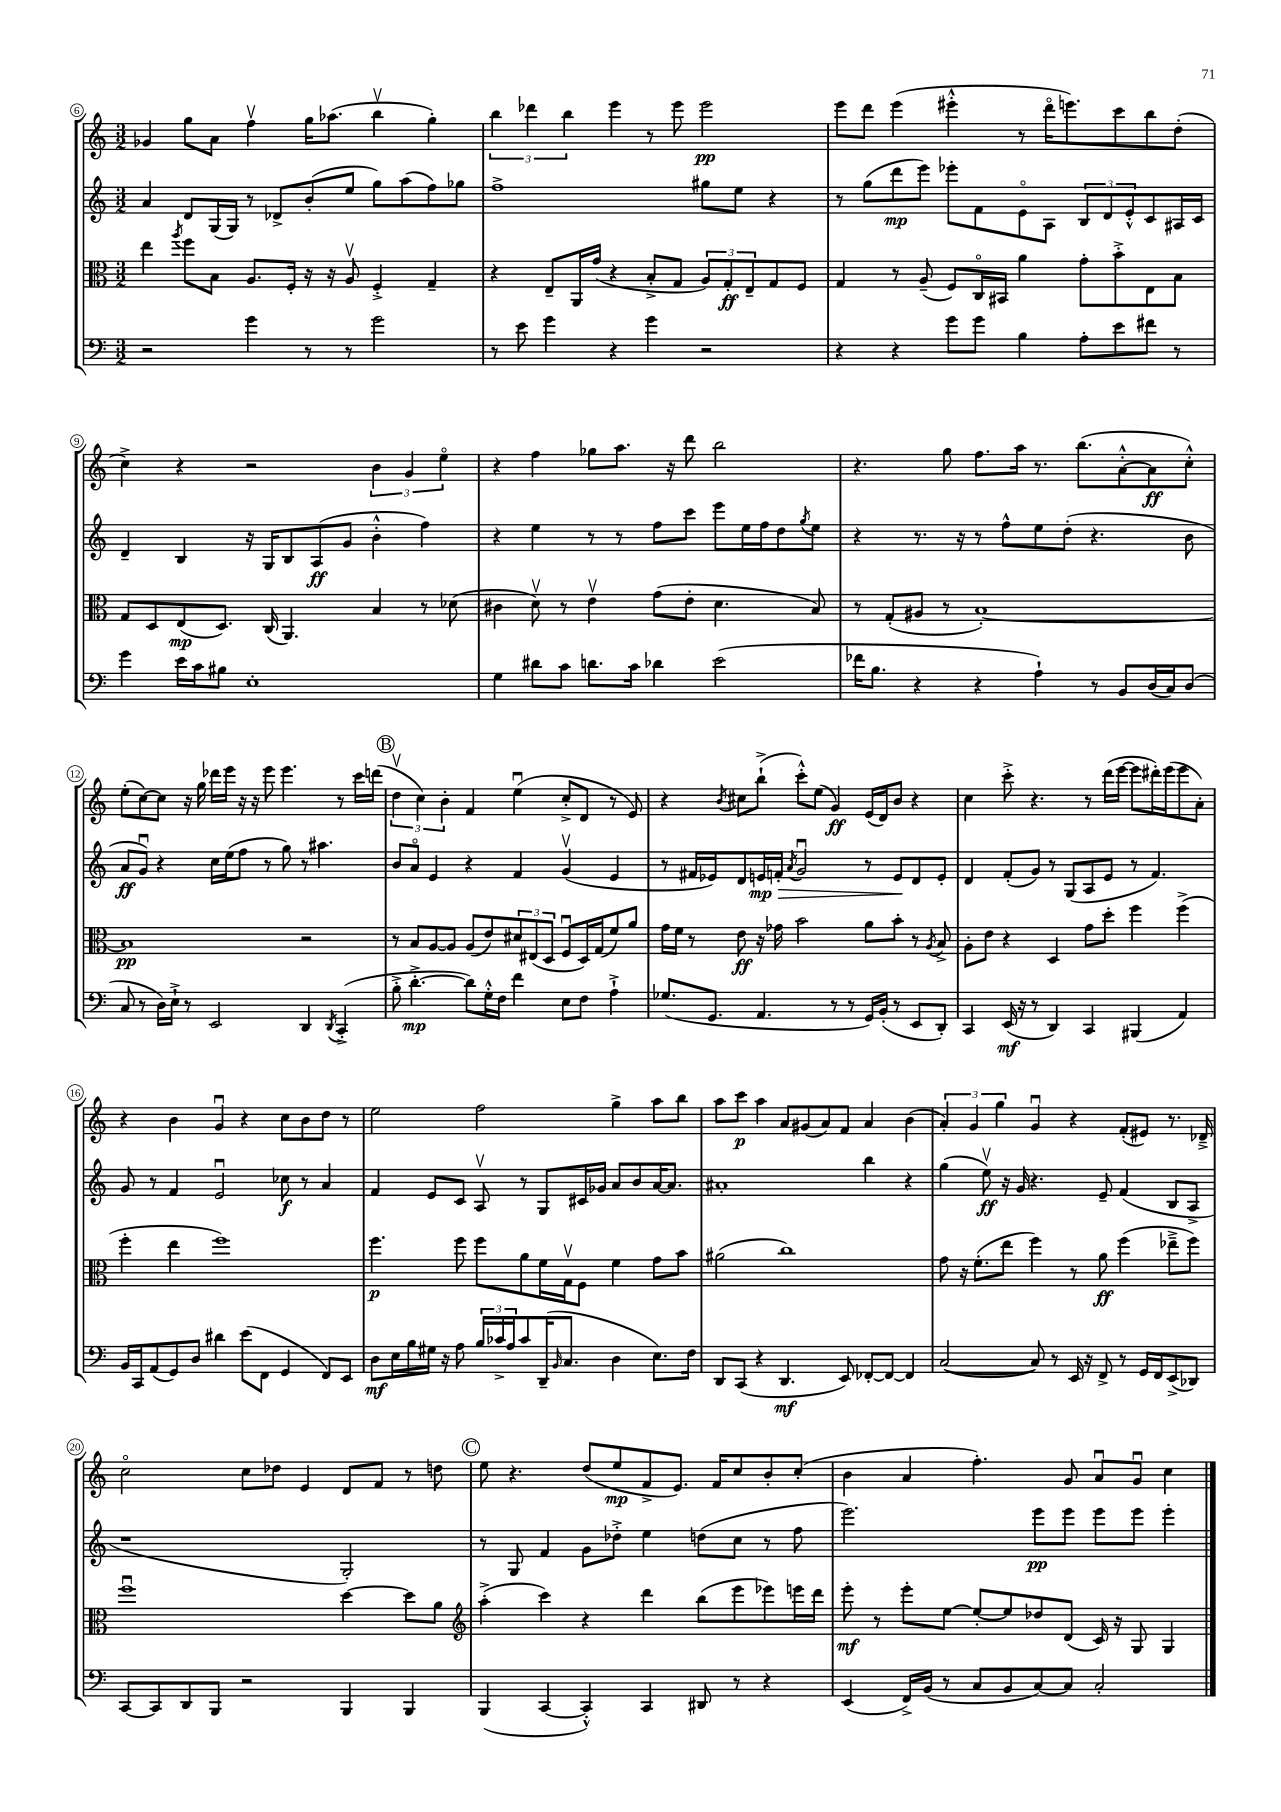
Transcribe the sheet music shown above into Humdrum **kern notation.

**kern	**dynam	**kern	**dynam	**kern	**dynam	**kern	**dynam
*part4	*part4	*part3	*part3	*part2	*part2	*part1	*part1
*staff4	*staff4	*staff3	*staff3	*staff2	*staff2	*staff1	*staff1
*clefF4	*	*clefC3	*	*clefG2	*	*clefG2	*
*k[]	*	*k[]	*	*k[]	*	*k[]	*
*M3/2	*	*M3/2	*	*M3/2	*	*M3/2	*
=6	=6	=6	=6	=6	=6	=6	=6
2r	.	4ee\	.	4a/	.	4g-X/	.
.	.	8qaa/	.	.	.	.	.
.	.	8ff\L	.	8d/L	.	8gg\L	.
.	.	8B\J	.	(16G/L	.	8a\J	.
.	.	.	.	16G/JJ)	.	.	.
4g\	.	8.A/L	.	8r	.	4ffv\	.
.	.	.	.	8d-X^/L	.	.	.
.	.	16F'/Jk	.	.	.	.	.
8r	.	16r	.	(8b'/	.	16gg\KL	.
.	.	16r	.	.	.	(8.aa-X\J	.
8r	.	8Av/	.	8ee/J	.	.	.
2g\	.	4F'^/	.	8gg\L)	.	4bbv\	.
.	.	.	.	(8aa\	.	.	.
.	.	4G~/	.	8ff\)	.	4gg'\)	.
.	.	.	.	8gg-X\J	.	.	.
=7	=7	=7	=7	=7	=7	=7	=7
8r	.	4r	.	1ff^	.	6bb\	.
8e\	.	.	.	.	.	.	.
.	.	.	.	.	.	6ddd-X\	.
4g\	.	8E~/L	.	.	.	.	.
.	.	.	.	.	.	6bb\	.
.	.	16AA/L	.	.	.	.	.
.	.	(16g/JJ	.	.	.	.	.
4r	.	4r	.	.	.	4eee\	.
4g\	.	8B'^/L	.	.	.	8r	.
.	.	8G/J	.	.	.	8eee\	.
2r	.	12A/L)	.	8gg#X\L	.	2eee\	pp
.	.	12G'/	ff	.	.	.	.
.	.	.	.	8ee\J	.	.	.
.	.	12E~/	.	.	.	.	.
.	.	8G/	.	4r	.	.	.
.	.	8F/J	.	.	.	.	.
=8	=8	=8	=8	=8	=8	=8	=8
4r	.	4G/	.	8r	.	8eee\L	.
.	.	.	.	(8gg\L	.	8ddd\J	.
4r	.	8r	.	8ddd\	mp	(4eee\	.
.	.	(8A~/	.	8eee\J)	.	.	.
8g\L	.	8F/L)	.	8eee-X'\L	.	4eee#X'^^\	.
8g\J	.	16C/L	.	8f\	.	.	.
.	.	16BB#X/JJ	.	.	.	.	.
4B\	.	4a\	.	8e\	.	8r	.
.	.	.	.	8A\J	.	16ddd\KL	.
.	.	.	.	.	.	8.eeen\)	.
8A'\L	.	8g'\L	.	12B/L	.	.	.
.	.	.	.	12d/	.	.	.
8e\	.	8b'^\	.	.	.	8ccc\	.
.	.	.	.	12e'^^/	.	.	.
8f#X\J	.	8E\	.	8c/	.	8bb\	.
8r	.	8B\J	.	16A#X/L	.	(8dd'\J	.
.	.	.	.	16c/JJ	.	.	.
!!LO:LB:g=z
=9	=9	=9	=9	=9	=9	=9	=9
4g\	.	8G/L	.	4d~/	.	4cc^\)	.
.	.	8D/	.	.	.	.	.
16e\LL	.	(8E/	mp	4B/	.	4r	.
16c\J	.	.	.	.	.	.	.
8B#X\J	.	8.D/J)	.	.	.	.	.
1E'	.	.	.	16r	.	2r	.
.	.	(16C/	.	16G/KL	.	.	.
.	.	4.AA/)	.	8B/	.	.	.
.	.	.	.	(8A/	ff	.	.
.	.	.	.	8g/J	.	.	.
.	.	4B/	.	4b'^^\	.	6b\	.
.	.	.	.	.	.	6g/	.
.	.	8r	.	4ff\)	.	.	.
.	.	.	.	.	.	6ee\	.
.	.	(8d-X\	.	.	.	.	.
=10	=10	=10	=10	=10	=10	=10	=10
4G\	.	4c#X\	.	4r	.	4r	.
8d#X\L	.	8dv\)	.	4ee\	.	4ff\	.
8c\J	.	8r	.	.	.	.	.
8.dn\L	.	4ev\	.	8r	.	8gg-X\L	.
.	.	.	.	8r	.	8.aa\J	.
16c\Jk	.	.	.	.	.	.	.
4d-X\	.	(8g\L	.	8ff\L	.	.	.
.	.	.	.	.	.	16r	.
.	.	8e'\J	.	8ccc\J	.	8ddd\	.
(2e\	.	4.d\	.	8eee\L	.	2bb\	.
.	.	.	.	16ee\L	.	.	.
.	.	.	.	16ff\J	.	.	.
.	.	.	.	8dd\	.	.	.
.	.	.	.	8qgg/	.	.	.
.	.	8B/)	.	8ee\J	.	.	.
=11	=11	=11	=11	=11	=11	=11	=11
16f-X\KL	.	8r	.	4r	.	4.r	.
8.B\J	.	.	.	.	.	.	.
.	.	(8G'/L	.	.	.	.	.
4r	.	8A#X/J	.	8.r	.	.	.
.	.	8r	.	.	.	8gg\	.
.	.	.	.	16r	.	.	.
4r	.	[1B')	.	8r	.	8.ff\L	.
.	.	.	.	8ff^^\L	.	.	.
.	.	.	.	.	.	16aa\Jk	.
4A`\)	.	.	.	8ee\	.	8.r	.
.	.	.	.	(8dd'\J	.	.	.
.	.	.	.	.	.	(8.bb\L	.
8r	.	.	.	4.r	.	.	.
8BB/L	.	.	.	.	.	[8a'^^\	.
(16D/L	.	.	.	.	.	8a\]	ff
16C/J)	.	.	.	.	.	.	.
(8D/J	.	.	.	8b\	.	8cc'^^\J)	.
!!LO:LB:g=z
=12	=12	=12	=12	=12	=12	=12	=12
8C/	.	1B]	pp	8a/L	ff	(8ee'\L	.
8r	.	.	.	8gu/J)	.	[8cc\)	.
16D\LL)	.	.	.	4r	.	8cc\J]	.
16E`^\JJ	.	.	.	.	.	.	.
8r	.	.	.	.	.	16r	.
.	.	.	.	.	.	16gg\	.
2EE/	.	.	.	16cc\LL	.	16ddd-X\LL	.
.	.	.	.	(16ee\J	.	16eee\JJ	.
.	.	.	.	8ff\J	.	16r	.
.	.	.	.	.	.	16r	.
.	.	.	.	8r	.	8eee\	.
.	.	.	.	8gg\)	.	4.eee\	.
4DD/	.	2r	.	8r	.	.	.
.	.	.	.	4.aa#X\	.	.	.
8qDD/	.	.	.	.	.	.	.
(4CC'^/	.	.	.	.	.	8r	.
.	.	.	.	.	.	16ccc\LL	.
.	.	.	.	.	.	(16dddn\JJ	.
!!LO:REH:place=s1:t=B
=13	=13	=13	=13	=13	=13	=13	=13
8B'^\	.	8r	.	8b/L	.	6ddv\	.
[4.d'^\	mp	8B/L	.	8a/J	.	.	.
.	.	.	.	.	.	6cc\)	.
.	.	[8A/	.	4e/	.	.	.
.	.	.	.	.	.	6b'\	.
.	.	8A/J]	.	.	.	.	.
8d\L])	.	(8A/L	.	4r	.	4f/	.
16G'^^\L	.	8e/)	.	.	.	.	.
16F\JJ	.	.	.	.	.	.	.
4f\	.	12d#X/	.	4f/	.	(4eeu\	.
.	.	(12E#X/	.	.	.	.	.
.	.	12D/J	.	.	.	.	.
8E\L	.	8Fu/L	.	(4gv/	.	8cc'^/L	.
8F\J	.	16D/L)	.	.	.	8d/J	.
.	.	(16G/J	.	.	.	.	.
4A`^\	.	8f/)	.	4e/	.	8r	.
.	.	8a/J	.	.	.	8e/)	.
=14	=14	=14	=14	=14	=14	=14	=14
(8.G-X/L	.	16g\LL	.	8r	.	4r	.
.	.	16f\JJ	.	.	.	.	.
.	.	8r	.	16f#X/LL	.	.	.
8.GG/J	.	.	.	16e-X/J)	.	.	.
.	.	.	.	.	.	8qb/	.
.	.	8e\	ff	8d/	.	8cc#X\L	.
!	!	!	!	!	!LO:HP:b	!	!
4.AA/	.	16r	.	16en/L	> mp	(8bb`^\J	.
.	.	16g-X\	.	16fn'/JJ	.	.	.
.	.	.	.	8qa/	.	.	.
.	.	2b\	.	2gu/	.	8ccc'^^\L)	.
.	.	.	.	.	.	(8ee\J	.
8r	.	.	.	.	.	4g/)	ff
8r	.	.	.	.	.	.	.
16GG/LL)	.	8a\L	.	8r	.	(16e/LL	.
(16BB'/JJ	.	.	.	.	.	16d/J)	.
8r	.	8b'\J	.	8e/L	.	8b/J	.
8EE/L	.	8r	.	8d/	]	4r	.
.	.	8qA/	.	.	.	.	.
8DD'/J)	.	8B^/	.	8e'/J	.	.	.
=15	=15	=15	=15	=15	=15	=15	=15
4CC/	.	8A'\L	.	4d/	.	4cc\	.
.	.	8e\J	.	.	.	.	.
(16EE/	mf	4r	.	(8f'/L	.	8ccc'^\	.
16r	.	.	.	.	.	.	.
8r	.	.	.	8g/J)	.	4.r	.
4DD/)	.	4D/	.	8r	.	.	.
.	.	.	.	(8G/L	.	.	.
4CC/	.	8g\L	.	8A/	.	8r	.
.	.	8dd'\J	.	8e/J	.	(16ddd\LL	.
.	.	.	.	.	.	[16eee\JJ	.
(4BBB#X/	.	4ff\	.	8r	.	8eee\L]	.
.	.	.	.	4.f/)	.	16ddd#X'\L)	.
.	.	.	.	.	.	(16eee\J	.
4AA/)	.	(4ff^\	.	.	.	8eee\	.
.	.	.	.	.	.	8a'\J)	.
!!LO:LB:g=z
=16	=16	=16	=16	=16	=16	=16	=16
16BB/LL	.	4ff'\	.	8g/	.	4r	.
16CC/J	.	.	.	.	.	.	.
(8AA/	.	.	.	8r	.	.	.
8GG/)	.	4ee\	.	4f/	.	4b\	.
8D/J	.	.	.	.	.	.	.
4d#X\	.	1ff)	.	2eu/	.	4gu/	.
(8e\L	.	.	.	.	.	4r	.
8FF\J	.	.	.	.	.	.	.
4GG/	.	.	.	8cc-X\	f	8cc\L	.
.	.	.	.	8r	.	8b\	.
8FF/L)	.	.	.	4a/	.	8dd\J	.
8EE/J	.	.	.	.	.	8r	.
=17	=17	=17	=17	=17	=17	=17	=17
8D\L	mf	4.ff\	p	4f/	.	2ee\	.
16E\L	.	.	.	.	.	.	.
16B\	.	.	.	.	.	.	.
16G#X\JJ	.	.	.	8e/L	.	.	.
16r	.	.	.	.	.	.	.
8A\	.	8ff\	.	8c/J	.	.	.
24B/LL	.	8ff\L	.	8Av/	.	2ff\	.
24c-X^/	.	.	.	.	.	.	.
24A/J	.	.	.	.	.	.	.
8c-/	.	8a\	.	8r	.	.	.
(16DD~/K	.	16f\L	.	8G/L	.	.	.
16qqBB/	.	.	.	.	.	.	.
8.C/J	.	16Gv\J	.	.	.	.	.
.	.	8F\J	.	16c#X/L	.	.	.
.	.	.	.	16g-X/JJ	.	.	.
4D\	.	4f\	.	8a/L	.	4gg^\	.
.	.	.	.	8b/	.	.	.
8.E\L)	.	8g\L	.	[16a/K	.	8aa\L	.
.	.	.	.	8.a/J]	.	.	.
.	.	8b\J	.	.	.	8bb\J	.
16F\Jk	.	.	.	.	.	.	.
=18	=18	=18	=18	=18	=18	=18	=18
8DD/L	.	(2a#X\	.	1a#X'	.	8aa\L	.
(8CC/J	.	.	.	.	.	8ccc\J	p
4r	.	.	.	.	.	4aa\	.
4.DD/	mf	1cc)	.	.	.	8a/L	.
.	.	.	.	.	.	(8g#X/	.
.	.	.	.	.	.	8a/)	.
8EE/)	.	.	.	.	.	8f/J	.
[8FF-X'/L	.	.	.	4bb\	.	4a/	.
8FF-/J_	.	.	.	.	.	.	.
4FF-/]	.	.	.	4r	.	(4b\	.
=19	=19	=19	=19	=19	=19	=19	=19
([2C/	.	8g\	.	(4gg\	.	6a'/)	.
.	.	16r	.	.	.	.	.
.	.	.	.	.	.	6g/	.
.	.	(8.f'\L	.	.	.	.	.
.	.	.	.	8eev\)	ff	.	.
.	.	.	.	.	.	6gg\	.
.	.	8ee\J	.	16r	.	.	.
.	.	.	.	16g/	.	.	.
8C/])	.	4ff\)	.	4.r	.	4gu/	.
8r	.	.	.	.	.	.	.
16EE/	.	8r	.	.	.	4r	.
16r	.	.	.	.	.	.	.
8FF^/	.	8a\	ff	8e~/	.	.	.
8r	.	(4ff\	.	(4f/	.	(8f'/L	.
16GG/LL	.	.	.	.	.	8e#X/J)	.
16FF/J	.	.	.	.	.	.	.
(8EE^/	.	8ee-X~^\L	.	8B/L	.	8.r	.
8DD-X/J)	.	8ff\J)	.	8A^/J	.	.	.
.	.	.	.	.	.	16d-X~^/	.
!!LO:LB:g=z
=20	=20	=20	=20	=20	=20	=20	=20
[8CC/L	.	1ffu	.	1r	.	2cc\	.
8CC/]	.	.	.	.	.	.	.
8DD/	.	.	.	.	.	.	.
8BBB/J	.	.	.	.	.	.	.
2r	.	.	.	.	.	8cc\L	.
.	.	.	.	.	.	8dd-X\J	.
.	.	.	.	.	.	4e/	.
4BBB/	.	[4dd\	.	2G'/)	.	8d/L	.
.	.	.	.	.	.	8f/J	.
4BBB/	.	8dd\L]	.	.	.	8r	.
.	.	8a\J	.	.	.	8ddn\	.
!!LO:REH:place=s1:t=C
=21	=21	=21	=21	=21	=21	=21	=21
*	*	*clefG2	*	*	*	*	*
(4BBB/	.	(4aa'^\	.	8r	.	8ee\	.
.	.	.	.	8G/	.	4.r	.
[4CC/	.	4ccc\)	.	4f/	.	.	.
4CC'^^/])	.	4r	.	8g\L	.	(8dd/L	.
.	.	.	.	8dd-X'^\J	.	8ee/	mp
4CC/	.	4ddd\	.	4ee\	.	8f^/	.
.	.	.	.	.	.	8.e/J)	.
8DD#X/	.	(8bb\L	.	(8ddn\L	.	.	.
.	.	.	.	.	.	16f/KL	.
8r	.	8eee\	.	8cc\J	.	8cc/	.
4r	.	8eee-X\)	.	8r	.	8b'/	.
.	.	16eeen\L	.	8ff\	.	(8cc'/J	.
.	.	16ddd\JJ	.	.	.	.	.
=22	=22	=22	=22	=22	=22	=22	=22
(4EE/	.	8eee'\	mf	2.eee\)	.	4b\	.
.	.	8r	.	.	.	.	.
16FF^/LL)	.	8eee'\L	.	.	.	4a/	.
(16BB/JJ	.	.	.	.	.	.	.
8r	.	[8ee\J	.	.	.	.	.
8C/L	.	8ee'/L_	.	.	.	4.ff'\)	.
8BB/	.	8ee/]	.	.	.	.	.
[8C/)	.	8dd-X/	.	8eee\L	pp	.	.
8C/J]	.	(8d/J	.	8eee\J	.	8g/	.
2C'/	.	16c/)	.	8eee\L	.	8au/L	.
.	.	16r	.	.	.	.	.
.	.	8G/	.	8eee\J	.	8gu/J	.
.	.	4G/	.	4eee'\	.	4cc\	.
==	==	==	==	==	==	==	==
*-	*-	*-	*-	*-	*-	*-	*-
